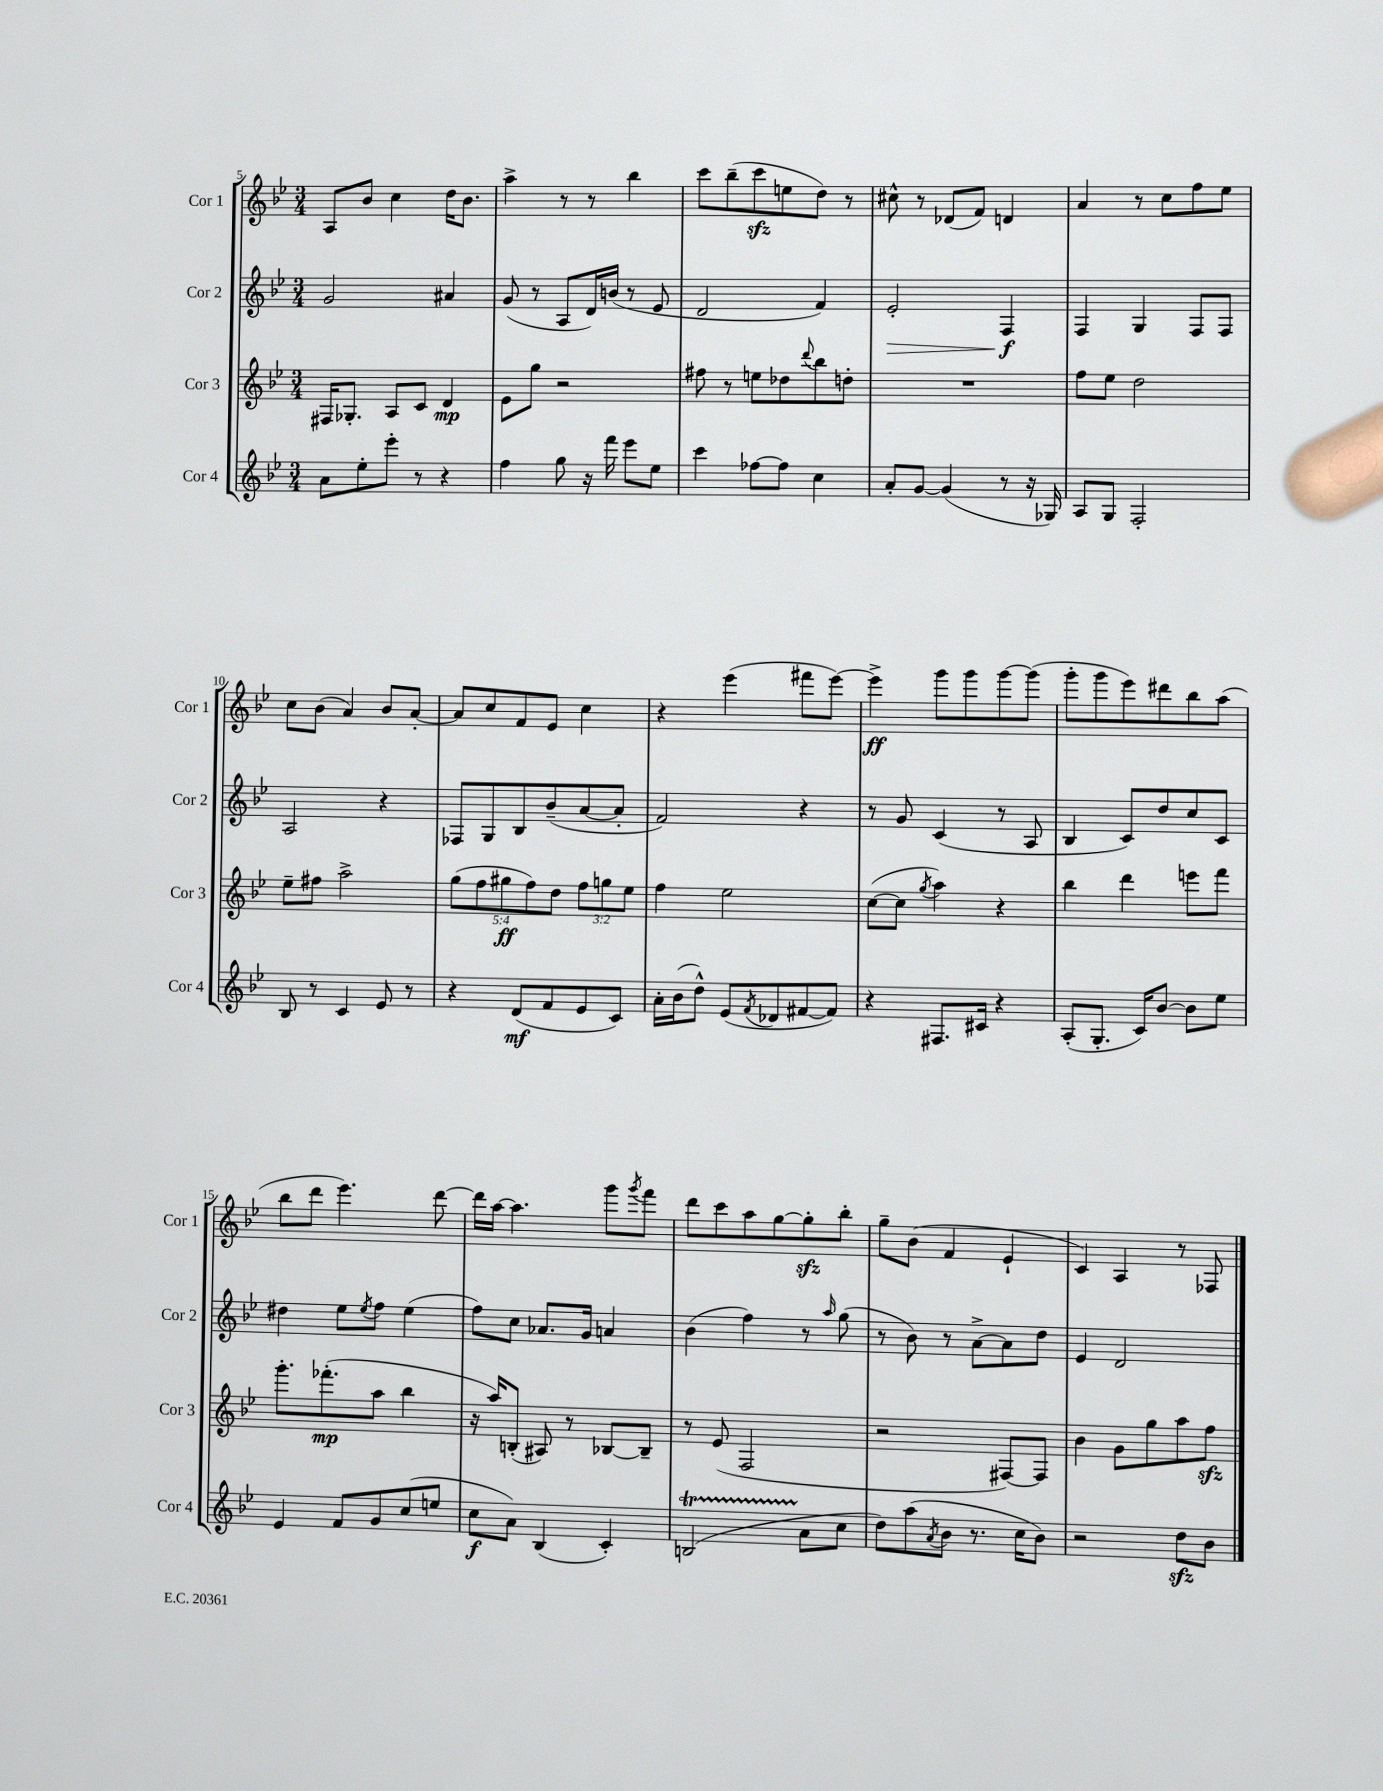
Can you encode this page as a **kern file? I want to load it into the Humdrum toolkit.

**kern	**dynam	**kern	**dynam	**kern	**dynam	**kern	**dynam
*part4	*part4	*part3	*part3	*part2	*part2	*part1	*part1
*staff4	*staff4	*staff3	*staff3	*staff2	*staff2	*staff1	*staff1
*I"Cor 4	*	*I"Cor 3	*	*I"Cor 2	*	*I"Cor 1	*
*I'Cor 4	*	*I'Cor 3	*	*I'Cor 2	*	*I'Cor 1	*
*clefG2	*	*clefG2	*	*clefG2	*	*clefG2	*
*k[b-e-]	*	*k[b-e-]	*	*k[b-e-]	*	*k[b-e-]	*
*M3/4	*	*M3/4	*	*M3/4	*	*M3/4	*
=5	=5	=5	=5	=5	=5	=5	=5
8a\L	.	16F#X/KL	.	2g/	.	8A/L	.
.	.	8.G-X'/J	.	.	.	.	.
8ee-'\	.	.	.	.	.	8b-/J	.
8eee-'\J	.	8A/L	.	.	.	4cc\	.
8r	.	8c/J	.	.	.	.	.
4r	.	4d/	mp	4a#X/	.	16dd\KL	.
.	.	.	.	.	.	8.b-\J	.
=6	=6	=6	=6	=6	=6	=6	=6
4ff\	.	8e-\L	.	(8g/	.	4aa^\	.
.	.	8gg\J	.	8r	.	.	.
8gg\	.	2r	.	8A/L	.	8r	.
16r	.	.	.	16d/L)	.	8r	.
16fff\	.	.	.	(16bn/JJ	.	.	.
8eee-\L	.	.	.	8r	.	4bb-\	.
8ee-\J	.	.	.	8e-/	.	.	.
=7	=7	=7	=7	=7	=7	=7	=7
4ccc\	.	8ff#X\	.	2d/	.	8ccc\L	.
.	.	8r	.	.	.	(8bb-~\	.
[8ff-X\L	.	8een\L	.	.	.	8ccczz\	.
8ff-\J]	.	8dd-X\	.	.	.	8een\	.
.	.	8qqddd/	.	.	.	.	.
4cc\	.	8bb-\	.	4f/)	.	8dd\J)	.
.	.	8ddn'\J	.	.	.	8r	.
=8	=8	=8	=8	=8	=8	=8	=8
!	!	!	!	!	!LO:HP:b	!	!
8a'/L	.	2.r	.	2e-'/	>	8cc#X^^\	.
[8g/J	.	.	.	.	.	8r	.
(4g/]	.	.	.	.	.	(8d-X/L	.
.	.	.	.	.	.	8f/J)	.
8r	.	.	.	4F/	f	4dn/	.
16r	.	.	.	.	.	.	.
16G-X/)	.	.	.	.	.	.	.
.	.	.	.	.	]	.	.
=9	=9	=9	=9	=9	=9	=9	=9
8A/L	.	8ff\L	.	4F/	.	4a/	.
8G/J	.	8ee-\J	.	.	.	.	.
2F'/	.	2dd\	.	4G/	.	8r	.
.	.	.	.	.	.	8cc\L	.
.	.	.	.	8F/L	.	8ff\	.
.	.	.	.	8F/J	.	8ee-\J	.
!!LO:LB:g=z
=10	=10	=10	=10	=10	=10	=10	=10
8B-/	.	8ee-~\L	.	2A/	.	8cc\L	.
8r	.	8ff#X\J	.	.	.	(8b-\J	.
4c/	.	2aa^\	.	.	.	4a/)	.
8e-/	.	.	.	4r	.	8b-/L	.
8r	.	.	.	.	.	[8a'/J	.
=11	=11	=11	=11	=11	=11	=11	=11
4r	.	(10gg\L	.	8F-X/L	.	8a/L]	.
.	.	10ff\	.	.	.	.	.
.	.	.	.	8G/	.	8cc/	.
.	.	10gg#X\	ff	.	.	.	.
(8d/L	mf	.	.	8B-/	.	8f/	.
.	.	10ff\)	.	.	.	.	.
8f/	.	.	.	(8b-~/	.	8e-/J	.
.	.	10dd\J	.	.	.	.	.
8e-/	.	12ff\L	.	[8a/	.	4cc\	.
.	.	12ggn\	.	.	.	.	.
8c/J)	.	.	.	8a'/J]	.	.	.
.	.	12ee-\J	.	.	.	.	.
=12	=12	=12	=12	=12	=12	=12	=12
16a'\LL	.	4ff\	.	2f/)	.	4r	.
(16b-\J	.	.	.	.	.	.	.
8dd^^\J)	.	.	.	.	.	.	.
(8e-/L	.	2ee-\	.	.	.	(4eee-\	.
8qf/	.	.	.	.	.	.	.
8d-X/	.	.	.	.	.	.	.
[8f#X/	.	.	.	4r	.	8fff#X\L	.
8f#/J])	.	.	.	.	.	[8eee-\J)	.
=13	=13	=13	=13	=13	=13	=13	=13
4r	.	([8cc\L	.	8r	.	4eee-^\]	ff
.	.	8cc\J]	.	8g/	.	.	.
.	.	8qgg/	.	.	.	.	.
8.F#X/L	.	4aa\)	.	(4c/	.	8ggg\L	.
.	.	.	.	.	.	8ggg\	.
16c#X/Jk	.	.	.	.	.	.	.
4r	.	4r	.	8r	.	[8ggg\	.
.	.	.	.	8A/	.	(8ggg\J]	.
=14	=14	=14	=14	=14	=14	=14	=14
(8A'/L	.	4bb-\	.	4B-/	.	8ggg'\L	.
8.G'/J	.	.	.	.	.	8ggg\	.
.	.	4ddd\	.	8c/L)	.	8eee-\)	.
16c/KL)	.	.	.	.	.	.	.
[8b-/J	.	.	.	8dd/	.	8ddd#X\	.
8b-\L]	.	8eeen\L	.	8cc/	.	8bb-\	.
8ee-\J	.	8fff\J	.	8c/J	.	(8aa\J	.
!!LO:LB:g=z
=15	=15	=15	=15	=15	=15	=15	=15
4e-/	.	8.ggg'\L	.	4dd#X\	.	8bb-\L	.
.	.	.	.	.	.	8ddd\J	.
.	.	(8.fff-X'\	mp	.	.	.	.
8f/L	.	.	.	8ee-\L	.	4.eee-\)	.
.	.	.	.	8qee-/	.	.	.
8g/	.	8aa\J	.	8ff\J	.	.	.
(8cc/	.	4bb-\	.	(4ee-\	.	.	.
8een/J	.	.	.	.	.	[8ddd\	.
=16	=16	=16	=16	=16	=16	=16	=16
8cc\L	f	16r	.	8ff\L)	.	16ddd\LL]	.
.	.	16aa/KL)	.	.	.	[16aa\JJ	.
8a\J)	.	(8Bn'/J	.	8cc\J	.	4.aa\]	.
(4B-/	.	8A#X/)	.	8.a-X/L	.	.	.
.	.	8r	.	.	.	.	.
.	.	.	.	16g/Jk	.	.	.
4c'/)	.	[8B-X/L	.	4an/	.	8ggg\L	.
.	.	.	.	.	.	8qggg/	.
.	.	8B-~/J]	.	.	.	8fff\J	.
=17	=17	=17	=17	=17	=17	=17	=17
(2Bnt/	.	8r	.	(4b-\	.	8ddd\L	.
.	.	(8e-/	.	.	.	8ccc\	.
.	.	2F/	.	4ff\)	.	8aa\	.
.	.	.	.	.	.	[8gg\	.
8a\L	.	.	.	8r	.	8ggzz'\]	.
.	.	.	.	16qqaa/	.	.	.
8cc\J	.	.	.	(8gg\	.	8bb-'\J	.
=18	=18	=18	=18	=18	=18	=18	=18
8dd\L)	.	2r	.	8r	.	8gg~\L	.
(8aa\	.	.	.	8b-\)	.	(8b-\J	.
8qa/	.	.	.	.	.	.	.
8b-\J	.	.	.	8r	.	4f/	.
8.r	.	.	.	[8a^\L	.	.	.
.	.	[8F#X/L)	.	8a\]	.	4e-`/	.
16cc\KL	.	.	.	.	.	.	.
8b-\J)	.	8F#/J]	.	8dd\J	.	.	.
=19	=19	=19	=19	=19	=19	=19	=19
2r	.	4b-\	.	4e-/	.	4c/)	.
.	.	8g\L	.	2d/	.	4A/	.
.	.	8gg\	.	.	.	.	.
8ddzz\L	.	8aa\	.	.	.	8r	.
8b-\J	.	8ffzz\J	.	.	.	8F-X/	.
==	==	==	==	==	==	==	==
*-	*-	*-	*-	*-	*-	*-	*-
